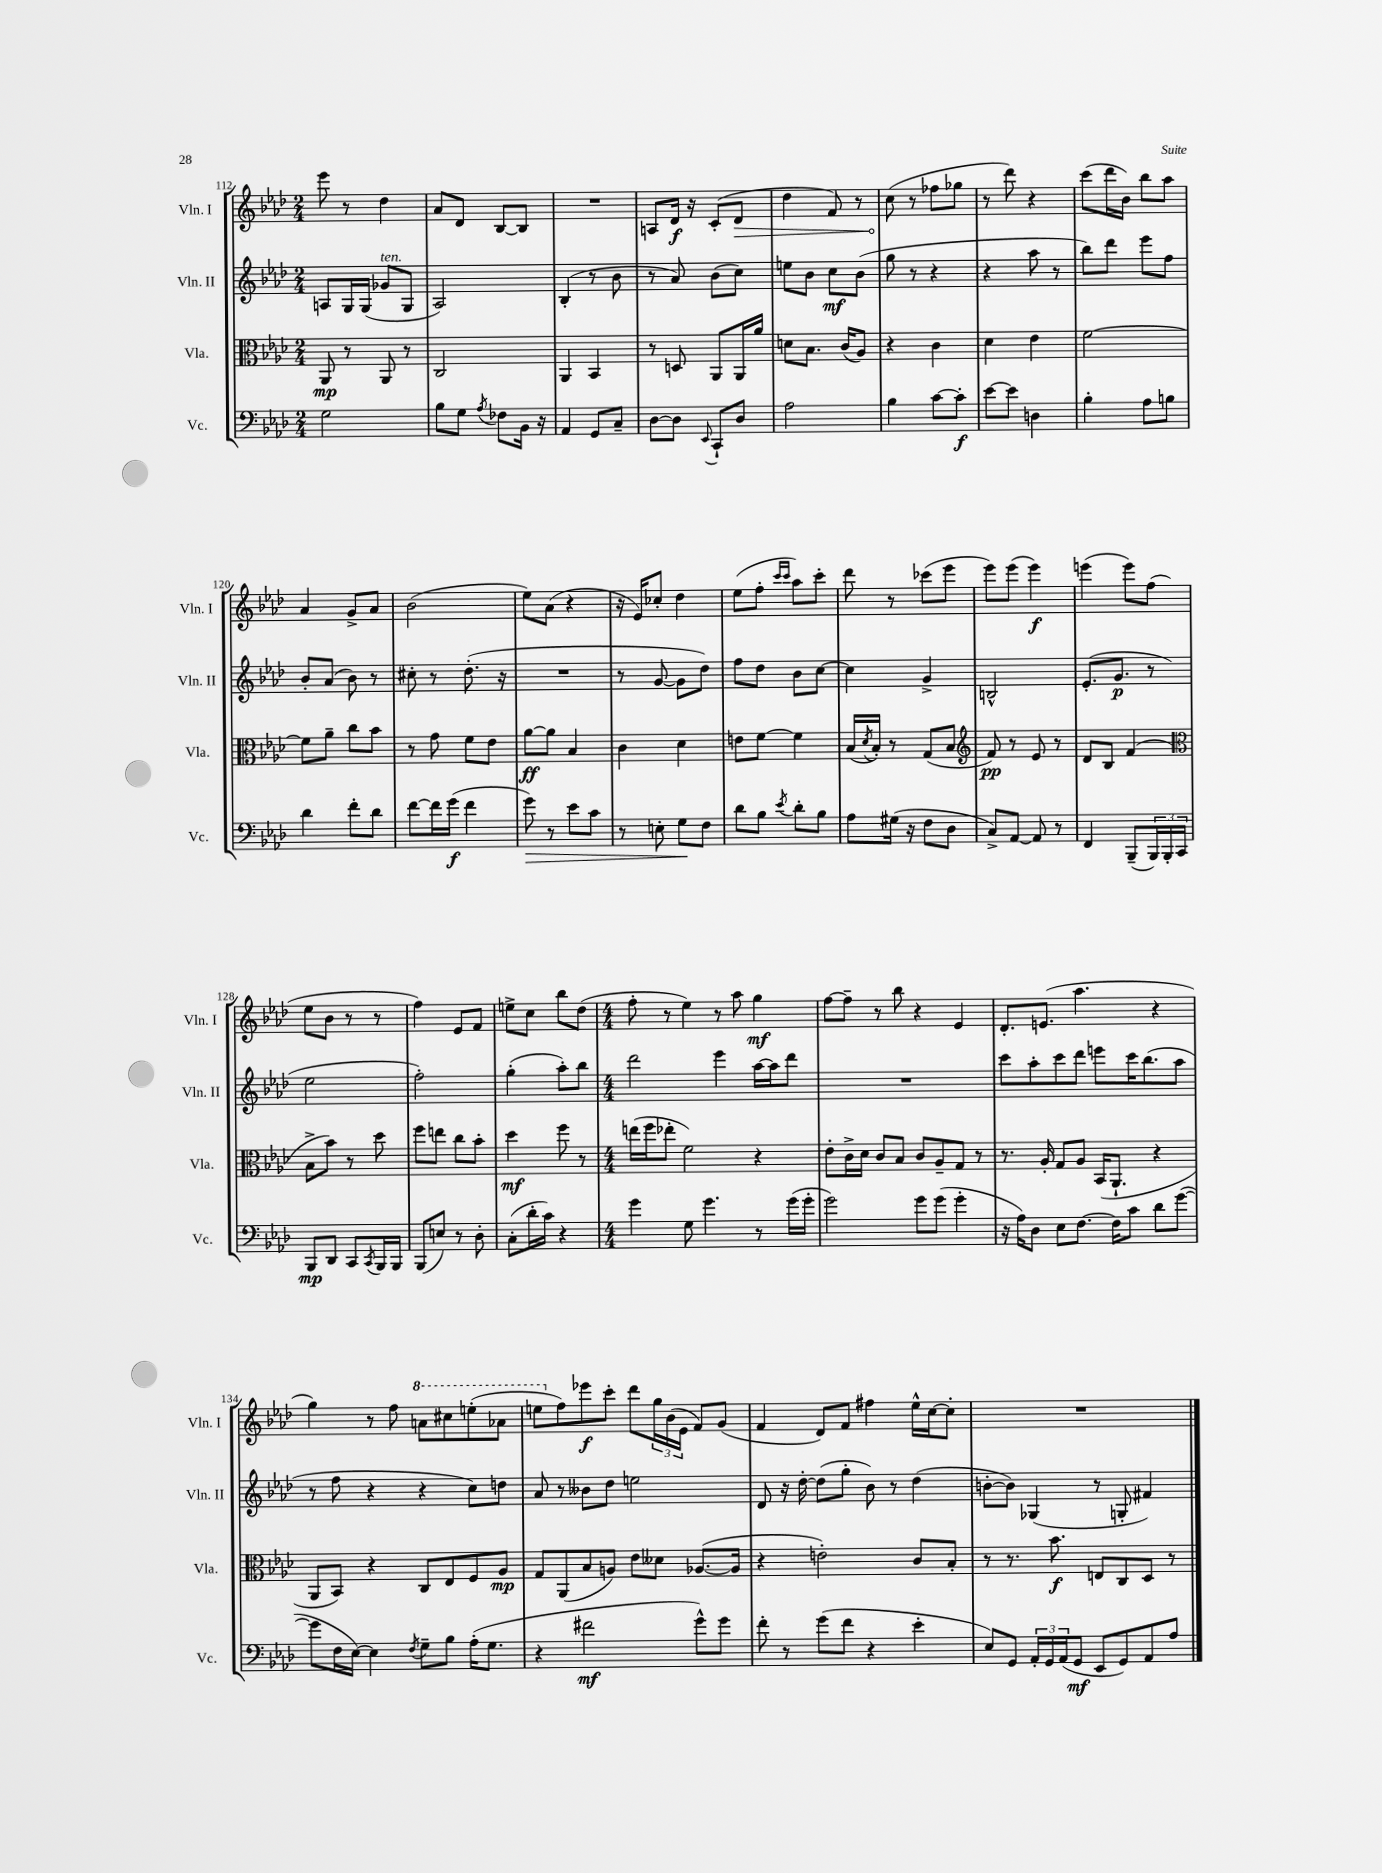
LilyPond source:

<<
\new StaffGroup <<
\new Staff = "s0" \with { instrumentName = "Vln. I" shortInstrumentName = "Vln. I" } {
    \clef treble \key aes \major \numericTimeSignature \time 2/4
    ees'''8 r8 des''4 |
    aes'8 des'8 bes8~ bes8 |
    R2 |
    a8 des'16\f r16 c'8-.( \once \override Hairpin.circled-tip = ##t des'8\> |
    des''4 f'8) r8 |
    c''8\!( r8 fes''8 ges''8 |
    r8 des'''8) r4 |
    c'''8( des'''16 bes'16) bes''8 aes''8 |
    aes'4 g'8-> aes'8 |
    bes'2( |
    ees''8) aes'8( r4 |
    r16 ees'16) ces''8-. des''4 |
    ees''8( f''8-. \grace { c'''16 c'''16 } aes''8) c'''8-. |
    des'''8 r8 ces'''8( ees'''8 |
    ees'''8) ees'''8( ees'''4\f) |
    e'''4( e'''8) f''8( |
    ees''8 bes'8 r8 r8 |
    f''4) ees'8 f'8 |
    e''8-> c''8 bes''8 des''8( |
    \numericTimeSignature \time 4/4 f''8-. r8 ees''4) r8 aes''8 g''4\mf |
    f''8~ f''8-- r8 bes''8 r4 ees'4 |
    des'8.-. e'8.( aes''4. r4 |
    g''4) r8 f''8 \ottava #1 a''8 cis'''8 e'''8-.( aes''8 |
    e'''8 \ottava #0 f''8) ees'''8\f c'''8-. des'''8 \tuplet 3/2 { g''16 bes'16( ees'16 } f'8) g'8( |
    f'4 des'8) f'8 fis''4 ees''16-^ c''16~ c''8-. |
    R1 \bar "|." |
}
\new Staff = "s1" \with { instrumentName = "Vln. II" shortInstrumentName = "Vln. II" } {
    \clef treble \key aes \major \numericTimeSignature \time 2/4
    a8 g16 g16( ges'8^\markup { \italic "ten." } g8 |
    aes2) |
    bes4-.( r8 bes'8 |
    r8 aes'8) bes'8( c''8) |
    e''8 bes'8 c''8\mf bes'8( |
    g''8 r8 r4 |
    r4 aes''8 r8 |
    bes''8) des'''8 ees'''8 f''8 |
    bes'8-. aes'8( bes'8) r8 |
    cis''8-. r8 des''8.-.( r16 |
    R2 |
    r8 g'8~ g'8 des''8) |
    f''8 des''8 bes'8 c''8~ |
    c''4 g'4-> |
    b2-^ |
    ees'8.-.( g'8.\p r8 |
    ees''2 |
    f''2-.) |
    g''4-.( aes''8-.) bes''8 |
    \numericTimeSignature \time 4/4 des'''2 ees'''4 aes''16~ aes''16 des'''8 |
    R1 |
    c'''8 aes''8-. c'''8 des'''8 e'''8 c'''16 bes''8.( aes''8 |
    r8 f''8 r4 r4 c''8) d''8 |
    aes'8 r8 beses'8 des''8 e''2 |
    des'8 r16 des''16~-. des''8( g''8-. bes'8) r8 des''4( |
    b'8~-. b'8) ges4( r8 g8-. fis'4) \bar "|." |
}
\new Staff = "s2" \with { instrumentName = "Vla." shortInstrumentName = "Vla." } {
    \clef alto \key aes \major \numericTimeSignature \time 2/4
    aes,8\mp r8 aes,8 r8 |
    c2 |
    aes,4 bes,4 |
    r8 d8 aes,8 aes,16 aes'16 |
    d'8 bes8. c'16( aes8) |
    r4 c'4 |
    des'4 ees'4 |
    f'2~ |
    f'8 aes'8-- c''8 bes'8 |
    r8 g'8 f'8 ees'8 |
    aes'8~\ff aes'8 bes4 |
    c'4 des'4 |
    e'8 f'8~ f'4 |
    bes16( \acciaccatura { des'8 } bes16-.) r8 g8( bes8 |
    \clef treble f'8\pp) r8 ees'8 r8 |
    des'8 bes8 f'4( |
    \clef alto bes8-> bes'8) r8 des''8 |
    f''8 e''8 c''8 bes'8-. |
    des''4\mf f''8 r8 |
    \numericTimeSignature \time 4/4 e''16( f''16 ees''8-. f'2) r4 |
    ees'8-. c'16-> des'16 c'8 bes8 c'8 aes8-- g8 r8 |
    r8. aes16-. g8 aes8 bes,16( aes,8.-! r4 |
    aes,8 bes,8) r4 c8 ees8 f8 aes8\mp |
    g8 aes,8( bes8 a8) ees'8 deses'8 aes8.~( aes16 |
    r4 e'2-.) c'8 bes8-. |
    r8 r8. bes'8.\f e8 c8 des8 r8 \bar "|." |
}
\new Staff = "s3" \with { instrumentName = "Vc." shortInstrumentName = "Vc." } {
    \clef bass \key aes \major \numericTimeSignature \time 2/4
    g2 |
    bes8 g8 \acciaccatura { aes8 } fes8 bes,16 r16 |
    aes,4 g,8 c8-- |
    des8~ des8 \appoggiatura { ees,8 } c,8-! des8 |
    aes2 |
    bes4 c'8~ c'8-.\f |
    ees'8~ ees'8 d4 |
    bes4-. aes8 b8 |
    des'4 f'8-. des'8 |
    f'8~ f'16 g'16\f( f'4 |
    g'8\>) r8 ees'8 c'8 |
    r8 e8-. g8\! f8 |
    des'8 bes8 \acciaccatura { ees'8 } des'8-. bes8 |
    aes8 gis16( r16 f8 des8 |
    c8->) aes,8~ aes,8 r8 |
    f,4 bes,,8--( \tuplet 3/2 { bes,,16) bes,,16-. c,16 } |
    bes,,8\mp des,8 c,8 \acciaccatura { c,8 } bes,,16 bes,,16 |
    bes,,8( e8) r8 des8-. |
    c8-.( des'16-. c'16) r4 |
    \numericTimeSignature \time 4/4 g'4 g8 g'4. r8 g'16( g'16-. |
    g'2) g'8 g'8( g'4-. |
    r16 aes16) des8 ees8 f8.~ f16 c'8 des'8 g'8~( |
    g'8 f16 ees16~) ees4 \acciaccatura { f8 } g8-- bes8 aes16-.( g8. |
    r4 fis'2\mf g'8-^) g'8 |
    f'8-. r8 g'8( f'8 r4 ees'4-. |
    ees8) g,8 \tuplet 3/2 { aes,16-. g,16 aes,16( } g,8\mf ees,8 g,8) aes,8 aes8 \bar "|." |
}
>>
>>
\layout { \context { \Score currentBarNumber = #112 } }
